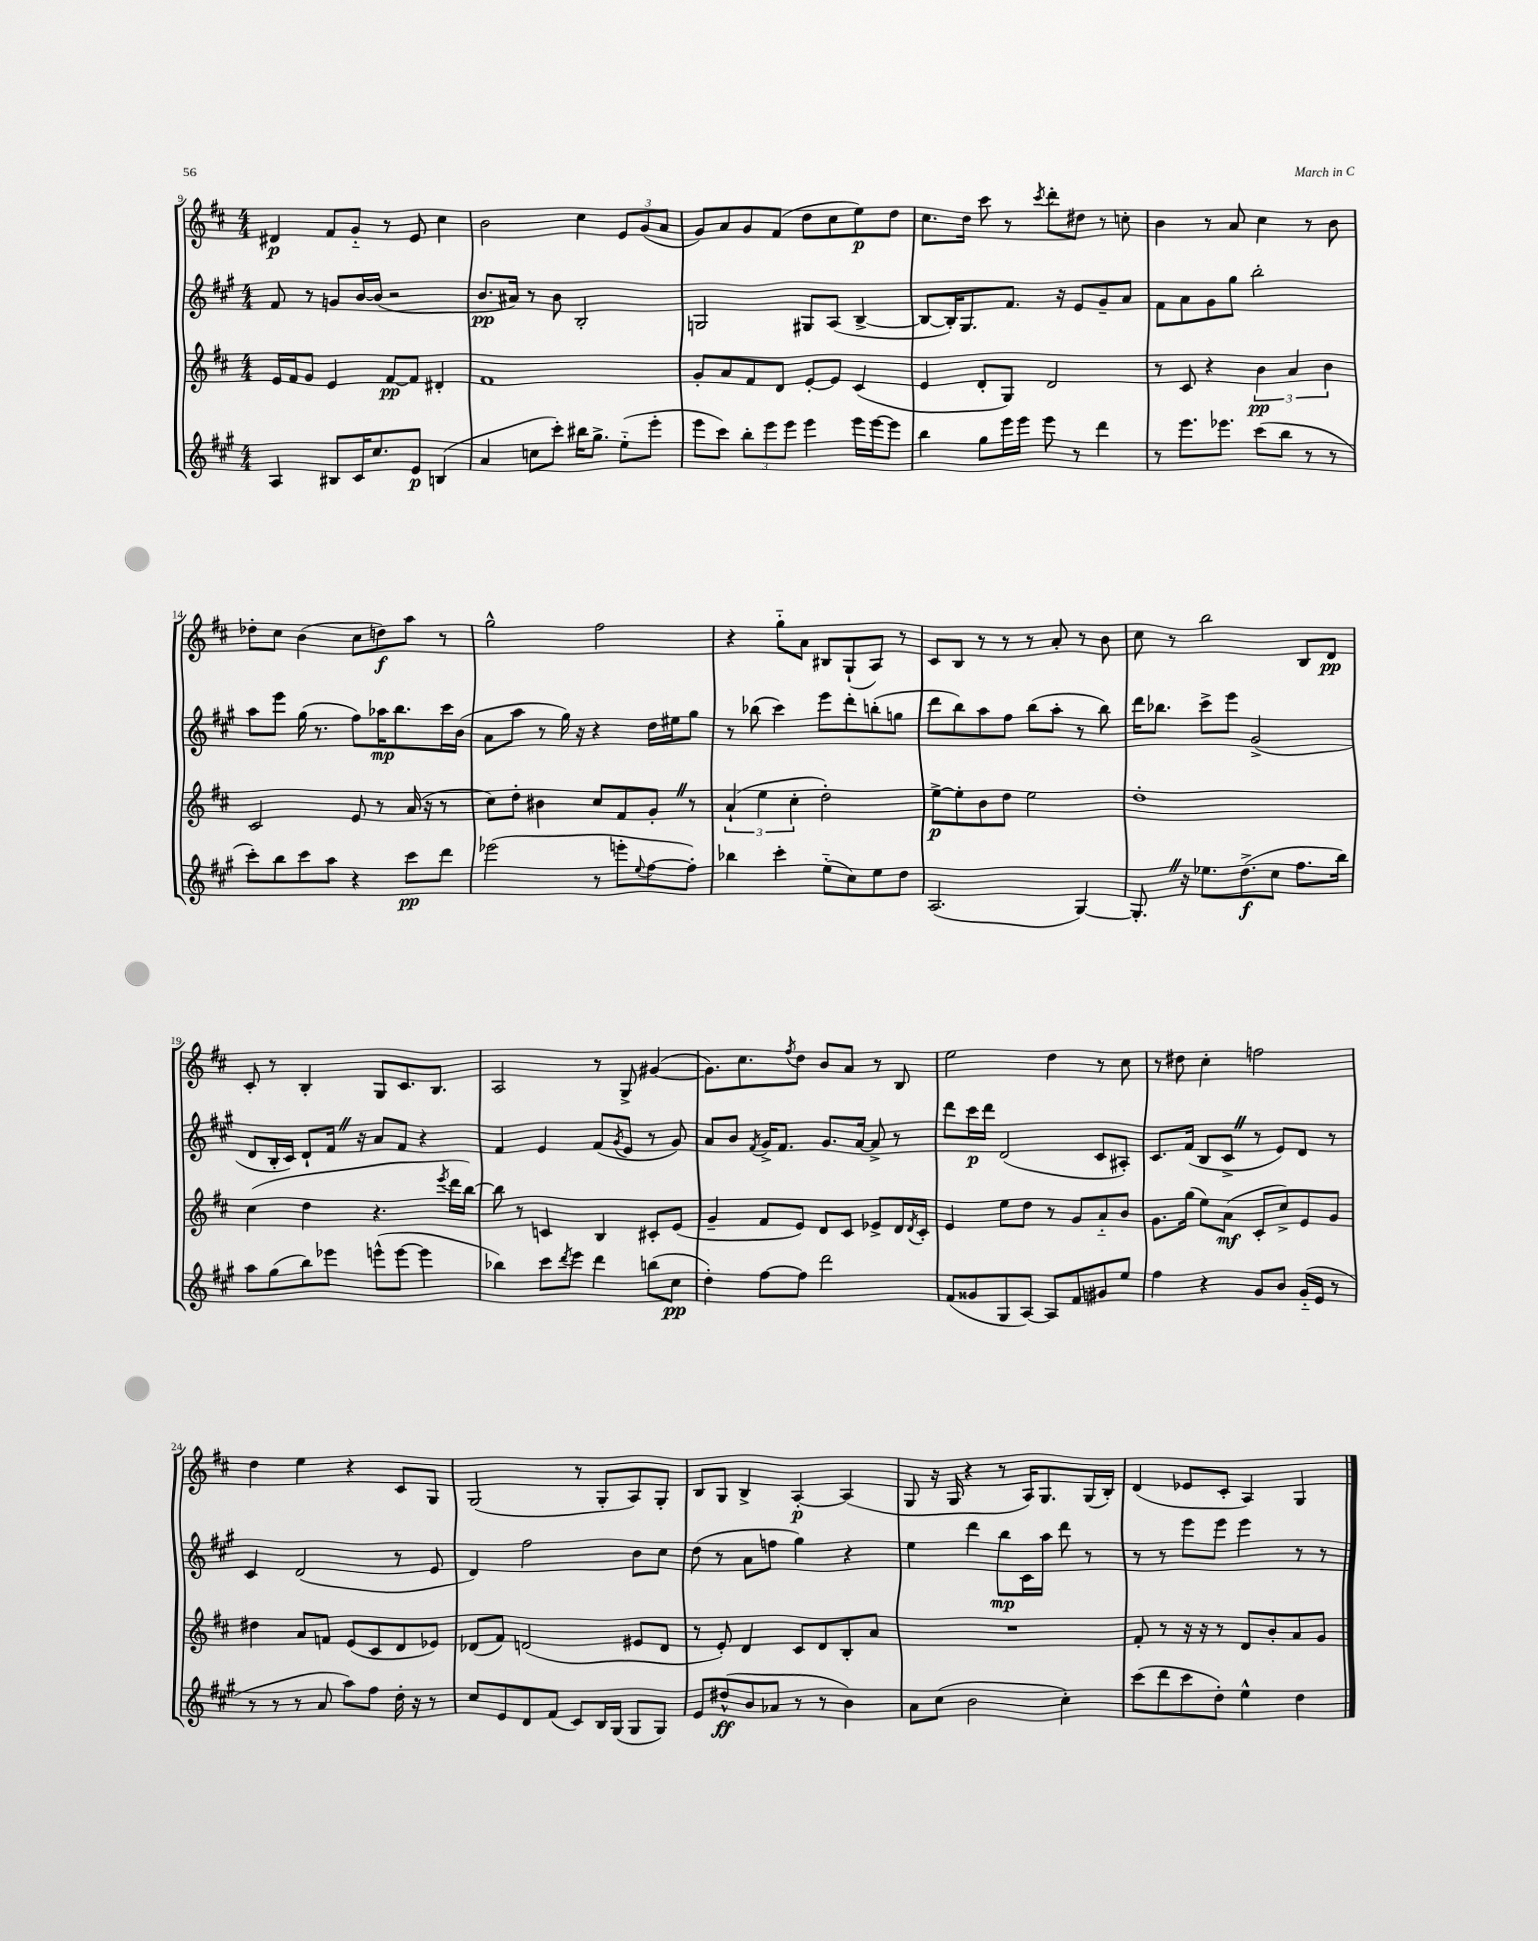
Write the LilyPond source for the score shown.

<<
\new StaffGroup <<
\new Staff = "s0" {
    \clef treble \key d \major \numericTimeSignature \time 4/4
    dis'4\p fis'8 g'8-_ r8 e'8 cis''4 |
    b'2 cis''4 \tuplet 3/2 { e'8 g'8( a'8 } |
    g'8) a'8 g'8 fis'8( d''8 cis''8 e''8\p) d''8 |
    cis''8. d''16 cis'''8 r8 \acciaccatura { cis'''8 } d'''8-. dis''8 r8 c''8-. |
    b'4 r8 a'8 cis''4 r8 b'8 |
    des''8-. cis''8 b'4( cis''8 d''8\f) a''8 r8 |
    g''2-^ fis''2 |
    r4 g''8-_ a'8 bis8 g8-!( a8) r8 |
    cis'8 b8 r8 r8 r8 a'8-. r8 b'8 |
    cis''8 r8 b''2 b8 d'8\pp |
    cis'8-. r8 b4-. g8 cis'8. b8. |
    a2 r8 g8-> gis'4~( |
    gis'8.) cis''8. \acciaccatura { fis''8 } d''8 b'8 a'8 r8 b8 |
    e''2 d''4 r8 cis''8 |
    r8 dis''8 cis''4-. f''2 |
    d''4 e''4 r4 cis'8 g8 |
    g2( r8 g8-. a8) g8-. |
    b8 g8 b4-> a4~-.\p a4( |
    g8 r16 g16 r4 r8 a16) g8. g16( b16-.) |
    d'4( ees'8 cis'8-. a4) g4 \bar "|." |
}
\new Staff = "s1" {
    \clef treble \key a \major \numericTimeSignature \time 4/4
    fis'8 r8 g'8 b'16~ b'16( r2 |
    b'8.\pp ais'16) r8 b'8 b2-. |
    g2 gis8 a8( b4~-> |
    b8~ b16-.) gis8. fis'8. r16 e'8 gis'8-- a'8 |
    fis'8 a'8 gis'8 gis''8 b''2-. |
    a''8 e'''8 gis''16( r8. fis''8) aes''16\mp b''8. cis'''16 b'16( |
    a'8 a''8 r8 gis''16) r16 r4 d''16 eis''16 gis''8 |
    r8 bes''8( cis'''4) e'''8 d'''8-. b''8-.( g''8 |
    d'''8 b''8) a''8 fis''8 b''8( a''8-. r8 b''8) |
    d'''16 bes''8. cis'''8-> e'''8 gis'2->( |
    d'8 b16-. cis'16) d'8-! fis'16 \once \override BreathingSign.text = \markup { \musicglyph "scripts.caesura.straight" } \breathe r16 a'8 fis'8 r4 |
    fis'4 e'4 fis'8( \acciaccatura { gis'8 } e'8 r8 gis'8) |
    a'8 b'8 \acciaccatura { fis'8 } gis'16-> fis'8. gis'8. a'16~ a'8-> r8 |
    d'''8 cis'''16\p d'''16 d'2( cis'8 ais8-.) |
    cis'8. fis'16( b8 cis'8-> \once \override BreathingSign.text = \markup { \musicglyph "scripts.caesura.straight" } \breathe r8 e'8) d'8 r8 |
    cis'4 d'2( r8 e'8 |
    d'4) fis''2 b'8 cis''8 |
    d''8( r8 a'8 f''8 gis''4) r4 |
    e''4 d'''4 b''8\mp cis'16 a''16 d'''8 r8 |
    r8 r8 e'''8 e'''8 e'''4 r8 r8 \bar "|." |
}
\new Staff = "s2" {
    \clef treble \key d \major \numericTimeSignature \time 4/4
    e'16 fis'16 g'8 e'4 fis'8~\pp fis'8 dis'4-. |
    fis'1 |
    g'8-. a'8 fis'8 d'8 e'8~-. e'8 cis'4( |
    e'4 d'8-. g8) d'2 |
    r8 cis'8 r4 \tuplet 3/2 { b'4\pp a'4 b'4 } |
    cis'2 e'8 r8 a'16( r16 r8 |
    cis''8) d''8-. bis'4 cis''8 fis'8 g'8-. \once \override BreathingSign.text = \markup { \musicglyph "scripts.caesura.straight" } \breathe r8 |
    \tuplet 3/2 { a'4-!( e''4 cis''4-. } d''2-.) |
    e''8~->\p e''8-. b'8 d''8 e''2 |
    d''1-. |
    cis''4( d''4 r4. \acciaccatura { e'''8 } d'''16 b''16~) |
    b''8 r8 c'4 b4 cis'8-. e'8( |
    g'4-- fis'8 e'8) d'8 cis'8 ees'8-> d'16 \acciaccatura { d'8 } cis'16-. |
    e'4 e''8 d''8 r8 g'8 a'8-_ b'8 |
    g'8. g''16( e''8) a'8\mf( cis'8-. cis''8->) e'8 g'8 |
    dis''4 a'8 f'8 e'8( cis'8 d'8 ees'8) |
    des'8( fis'8) d'2( eis'8 d'8 |
    r8 e'8-.) d'4 cis'8 d'8 b8-. a'8 |
    R1 |
    fis'8-. r8 r16 r16 r8 d'8 b'8-. a'8 g'8 \bar "|." |
}
\new Staff = "s3" {
    \clef treble \key a \major \numericTimeSignature \time 4/4
    a4 bis8 cis'16 cis''8. e'8\p b4( |
    a'4 c''8 cis'''8-.) bis''16 gis''8.-> e''8-_( e'''8-. |
    e'''8 cis'''8) \tuplet 3/2 { b''8-. e'''8 e'''8 } e'''4 e'''16 e'''16~ e'''8 |
    b''4 gis''8 e'''16 e'''16 e'''8 r8 d'''4 |
    r8 e'''8. ees'''8. cis'''8( b''8 r8 r8 |
    cis'''8-.) b''8 cis'''8 a''8 r4 cis'''8\pp d'''8 |
    ees'''2( r8 e'''8-. \appoggiatura { e''8 } fis''8~ fis''8-.) |
    bes''4 cis'''4-. e''8-_( cis''8) e''8 d''8 |
    a2.( gis4~) |
    gis8.-. \once \override BreathingSign.text = \markup { \musicglyph "scripts.caesura.straight" } \breathe r16 ees''8. d''8.->\f( cis''8 fis''8. b''16) |
    a''8 gis''8( b''8) ees'''8 e'''8-^( e'''8~ e'''4 |
    bes''4) cis'''8 \acciaccatura { d'''8 } e'''8 d'''4 b''8( cis''8\pp |
    d''4-.) fis''8~ fis''8 d'''2 |
    fis'8( gisis'8 gis8 a8~) a8 fis'8 gis'8 e''8 |
    fis''4 r4 gis'8 b'8 gis'16-_( e'16 r8 |
    r8 r8 r8 a'8 a''8) fis''8 d''16-. r16 r8 |
    cis''8 e'8 d'8 fis'8( cis'8) b16 gis16( gis8 gis8) |
    e'8 dis''8-^\ff( b'8 aes'8 r8 r8 b'4) |
    a'8 cis''8( b'2 cis''4-.) |
    cis'''8( d'''8 cis'''8 d''8-.) e''4-^ d''4 \bar "|." |
}
>>
>>
\layout { \context { \Score currentBarNumber = #9 } }
